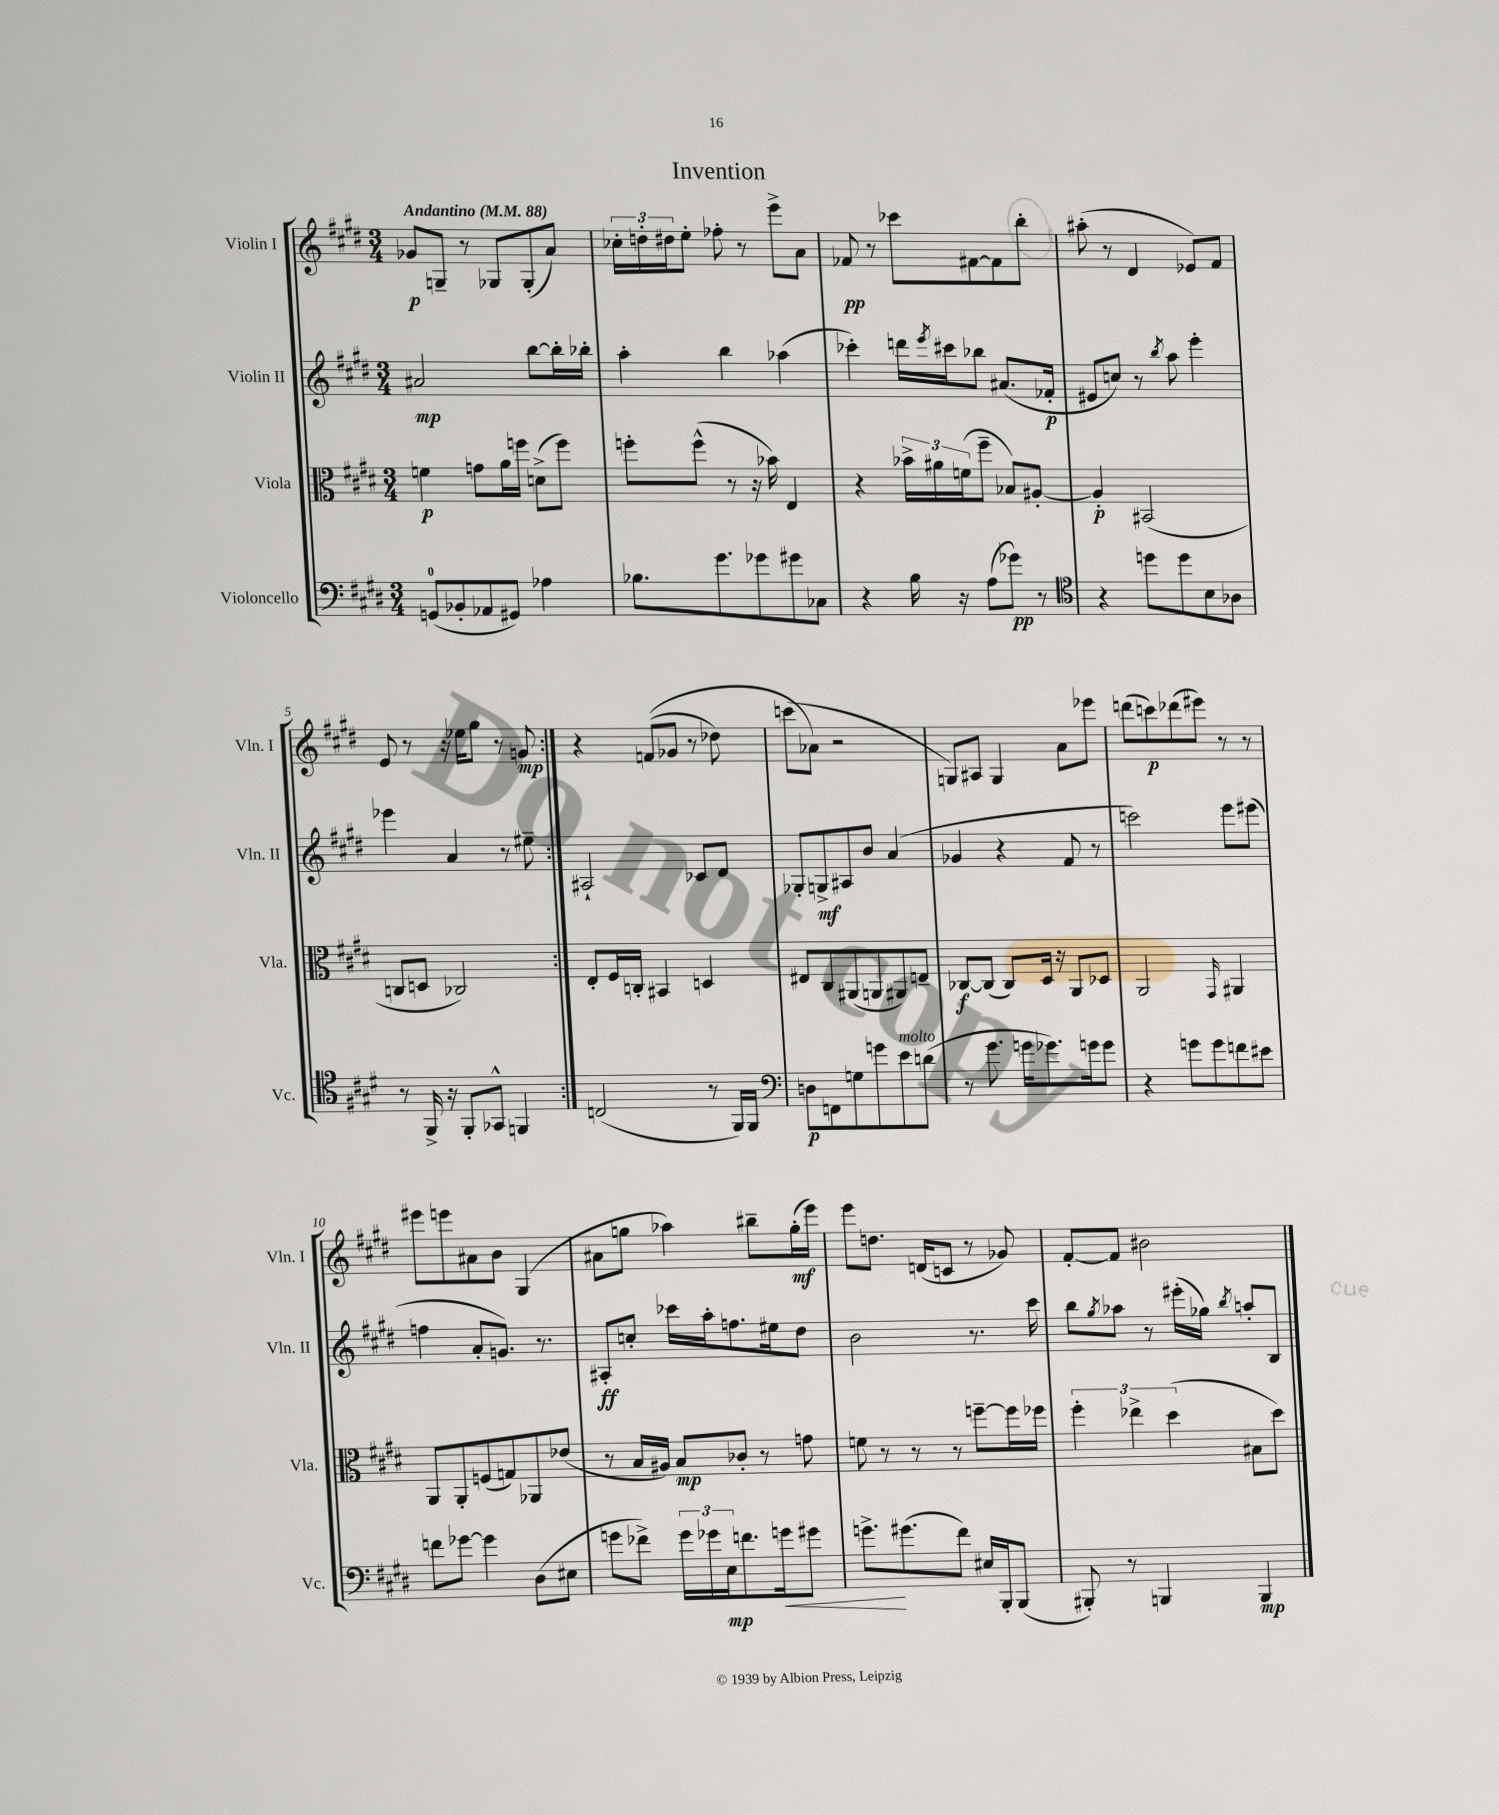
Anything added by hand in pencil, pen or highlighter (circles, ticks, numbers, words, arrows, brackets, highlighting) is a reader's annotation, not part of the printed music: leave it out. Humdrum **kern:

**kern	**dynam	**kern	**dynam	**kern	**dynam	**kern	**dynam
*part4	*part4	*part3	*part3	*part2	*part2	*part1	*part1
*staff4	*staff4	*staff3	*staff3	*staff2	*staff2	*staff1	*staff1
*I"Violoncello	*	*I"Viola	*	*I"Violin II	*	*I"Violin I	*
*I'Vc.	*	*I'Vla.	*	*I'Vln. II	*	*I'Vln. I	*
*clefF4	*	*clefC3	*	*clefG2	*	*clefG2	*
*k[f#c#g#d#]	*	*k[f#c#g#d#]	*	*k[f#c#g#d#]	*	*k[f#c#g#d#]	*
*M3/4	*	*M3/4	*	*M3/4	*	*M3/4	*
*MM88	*	*MM88	*	*MM88	*	*MM88	*
=1	=1	=1	=1	=1	=1	=1	=1
!	!	!	!	!	!	!LO:TX:a:B:t=Andantino	!
(8GGn/L	.	4fn\	p	2a#X/	mp	8g-X/L	p
8BB-X'/	.	.	.	.	.	8Gn~/J	.
8AA-X/	.	8gn\L	.	.	.	8r	.
8GG#X/J)	.	16a\L	.	.	.	8G-X/L	.
.	.	16ffn\JJ	.	.	.	.	.
4A-X\	.	(8dn^\L	.	[8bb\L	.	(8G-'/	.
.	.	8ff\J)	.	16bb'\L]	.	8a/J)	.
.	.	.	.	16bb-X'\JJ	.	.	.
=2	=2	=2	=2	=2	=2	=2	=2
8.B-X\L	.	8ffn'\L	.	4aa'\	.	24cc-X'\LL	.
.	.	.	.	.	.	24ddn'\	.
.	.	.	.	.	.	24dd#X\J	.
.	.	(8ff^^\J	.	.	.	8ee'\J	.
8.g#\	.	.	.	.	.	.	.
.	.	8r	.	4bb\	.	8ff-X'\	.
8g-X\	.	16r	.	.	.	8r	.
.	.	16b-X\)	.	.	.	.	.
8g#X\	.	4E/	.	(4aa-X\	.	8eee^\L	.
8C-X\J	.	.	.	.	.	8a\J	.
=3	=3	=3	=3	=3	=3	=3	=3
4r	.	4r	.	4ccc-X'\)	.	8f-X/	pp
.	.	.	.	.	.	8r	.
16B\	.	24b-X^\LL	.	16dddn\LL	.	8ccc-X\L	.
.	.	24a#X\	.	.	.	.	.
.	.	.	.	8qeee/	.	.	.
16r	.	.	.	16ccc#X\J	.	.	.
.	.	(24fn\J	.	.	.	.	.
(8A\L	.	8ff#~\J	.	8bb-X\J	.	[8f#X\	.
8g-X\J)	pp	8B-X/L)	.	(8.a#X/L	.	8f#\]	.
8r	.	[8A#X'/J	.	.	.	8bb'\J	.
.	.	.	.	16f-X'/Jk	p	.	.
=4	=4	=4	=4	=4	=4	=4	=4
*clefC4	*	*	*	*	*	*	*
4r	.	4A#'/]	p	8e#X/L	.	(8aa#X'\	.
.	.	.	.	8ccn/J)	.	8r	.
8ddn\L	.	(2BB#X/	.	8r	.	4d#/	.
.	.	.	.	8qbb/	.	.	.
8dd\	.	.	.	8aa\	.	.	.
8B\	.	.	.	4eee'\	.	8e-X/L)	.
8A-X\J	.	.	.	.	.	8f#/J	.
!!LO:LB:g=z
=5	=5	=5	=5	=5	=5	=5	=5
8r	.	8Cn/L	.	4eee-X\	.	8e/	.
16FF#^/	.	8Dn/J	.	.	.	8r	.
16r	.	.	.	.	.	.	.
8FF#'/L	.	2C-X/)	.	4a/	.	16r	.
.	.	.	.	.	.	16ee-X\KL	.
8GG-X^^/J	.	.	.	.	.	8gg#\J	.
4FFn/	.	.	.	8r	.	8r	.
.	.	.	.	8ee#X~\	.	8gn/	mp
=6:|!	=6:|!	=6:|!	=6:|!	=6:|!	=6:|!	=6:|!	=6:|!
(2Cn/	.	8E'/L	.	2A#X`/	.	4r	.
.	.	16F#/L	.	.	.	.	.
.	.	16Cn'/JJ	.	.	.	.	.
.	.	4BB#X/	.	.	.	((8fn/L	.
.	.	.	.	.	.	8g-X/J	.
8r	.	4Dn/	.	8c-X/L	.	8r	.
16FF#/LL)	.	.	.	8d#/J	.	8dd-X\)	.
16FF#/JJ	.	.	.	.	.	.	.
=7	=7	=7	=7	=7	=7	=7	=7
*clefF4	*	*	*	*	*	*	*
8Dn\L	p	8E#X/L	.	8G-X'/L	.	(8cccn\L	.
8FFn\	.	8C#/	.	8Gn^/	mf	8a-X\J)	.
8Gn\	.	(8AA#X/	.	8A#X/	.	2r	.
8gn\	.	8AAn/	.	8b/J	.	.	.
!LO:TX:a:i:t=molto	!	!	!	!	!	!	!
8e\	.	8AA#X/)	.	(4a/	.	.	.
(8dn\J	.	8En~/J	.	.	.	.	.
=8	=8	=8	=8	=8	=8	=8	=8
8r	.	[8C-X/L	f	4g-X/	.	8Gn/L)	.
8.g#\	.	(8C-/J]	.	.	.	8A#X/J	.
.	.	8C-/L)	.	4r	.	4G/	.
16gn\KL	.	.	.	.	.	.	.
8.g-X\)	.	16D#/Jk	.	.	.	.	.
.	.	16r	.	.	.	.	.
.	.	8AA/L	.	8f#/	.	8a\L	.
16gn\k	.	.	.	.	.	.	.
8g\J	.	8D-X/J	.	8r	.	8eee-X\J	.
=9	=9	=9	=9	=9	=9	=9	=9
4r	.	2AA/	.	2cccn\)	.	(8dddn\L	.
.	.	.	.	.	.	8cccn\)	p
8gn\L	.	.	.	.	.	(8ddd-X\	.
8g\	.	.	.	.	.	8eee#X\J)	.
.	.	16qqGG#/	.	.	.	.	.
8fn\	.	4AA#X/	.	8eee\L	.	8r	.
8e#X\J	.	.	.	(8eee#X\J	.	8r	.
!!LO:LB:g=z
=10	=10	=10	=10	=10	=10	=10	=10
8fn\L	.	8AA/L	.	4ffn\	.	8eee#X\L	.
[8g-X\J	.	8AA'/	.	.	.	8eeen\	.
4g-\]	.	(8Fn/	.	8a'/L	.	8a#X\	.
.	.	8Gn/)	.	8.gn/J)	.	8b\J	.
(8D#\L	.	8AA-X/	.	.	.	(4G#/	.
.	.	.	.	8.r	.	.	.
8E#X\J	.	(8e-X/J	.	.	.	.	.
=11	=11	=11	=11	=11	=11	=11	=11
8gn\L	.	8r	.	8A#X'/L	ff	8a#X\L	.
8f-X^\J)	.	16B/LL	.	8ccn'/J	.	8ggn\J	.
.	.	16A#X/JJ)	.	.	.	.	.
24g\LL	.	8B/L	mp	16ccc-X\LL	.	4aa-X\)	.
24g-X\	.	.	.	.	.	.	.
.	.	.	.	16aa'\J	.	.	.
24E\J	mp	.	.	.	.	.	.
8.fn\	.	8c-X'/J	.	8.ffn\	.	.	.
.	.	8r	.	.	.	8bb#X~\L	.
!	!LO:HP:b	!	!	!	!	!	!
16gn\k	<	.	.	16ee#X\k	.	.	.
8g#X\J	.	8gn\	.	8dd#\J	.	(16gg'\L	mf
.	.	.	.	.	.	16eee\JJ)	.
=12	=12	=12	=12	=12	=12	=12	=12
8.gn^\L	.	8fn\	.	2b\	.	8eee\L	.
.	.	8r	.	.	.	8.ddn\J	.
(8.g#X\	[	.	.	.	.	.	.
.	.	8r	.	.	.	.	.
.	.	.	.	.	.	(16dn/KL	.
8f#\J)	.	8r	.	.	.	8cn/J	.
16E#X/LL	.	[8ffn~\L	.	8.r	.	8r	.
16BBB'/J	.	.	.	.	.	.	.
(8BBB/J	.	16ff\L]	.	.	.	8g-X/)	.
.	.	16ff-X\JJ	.	16ccc#\	.	.	.
=13	=13	=13	=13	=13	=13	=13	=13
8BBB#X'/)	.	6ff#'\	.	8bb\L	.	[8f#'/L	.
.	.	.	.	8qgg#/	.	.	.
8r	.	.	.	8aa-X\J	.	8f#/J]	.
.	.	6ee-X^\	.	.	.	.	.
4BBBn/	.	.	.	8r	.	2b#X\	.
.	.	(6dd#\	.	.	.	.	.
.	.	.	.	(16eee#X'\LL	.	.	.
.	.	.	.	16gg-X\JJ)	.	.	.
.	.	.	.	8qbb/	.	.	.
4BBB/	mp	8B#X\L	.	8aan'/L	.	.	.
.	.	8dd#\J)	.	8B/J	.	.	.
==	==	==	==	==	==	==	==
*-	*-	*-	*-	*-	*-	*-	*-
